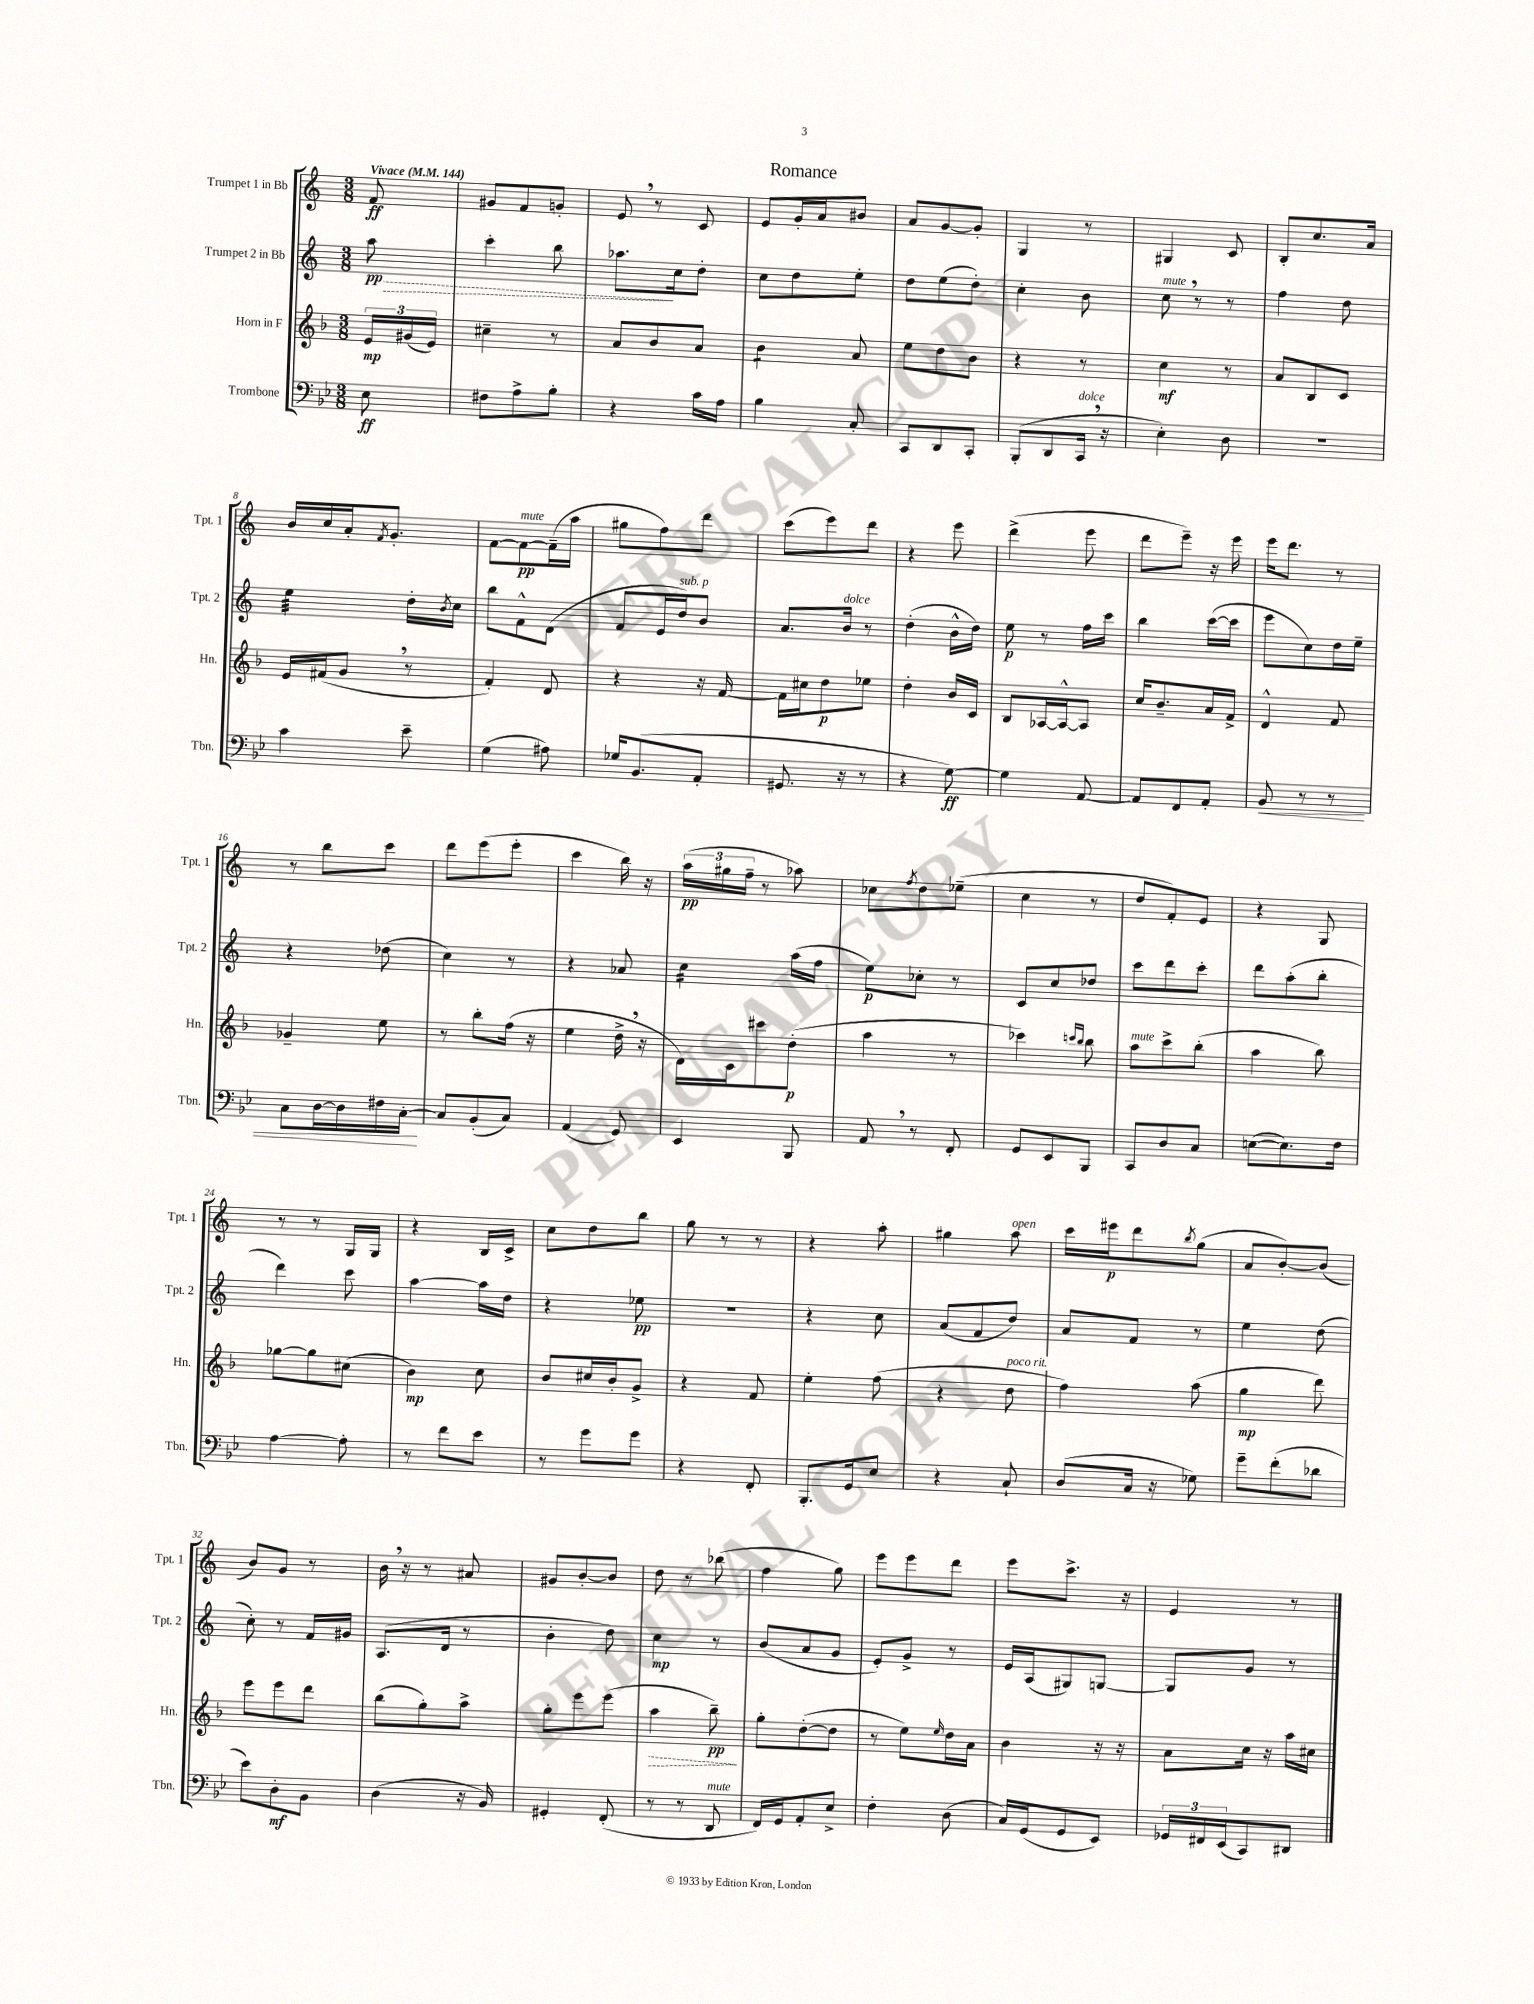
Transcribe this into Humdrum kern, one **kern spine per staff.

**kern	**dynam	**kern	**dynam	**kern	**dynam	**kern	**dynam
*part4	*part4	*part3	*part3	*part2	*part2	*part1	*part1
*staff4	*staff4	*staff3	*staff3	*staff2	*staff2	*staff1	*staff1
*I"Trombone	*	*I"Horn in F	*	*I"Trumpet 2 in Bb	*	*I"Trumpet 1 in Bb	*
*I'Tbn.	*	*I'Hn.	*	*I'Tpt. 2	*	*I'Tpt. 1	*
*clefF4	*	*clefG2	*	*clefG2	*	*clefG2	*
*k[b-e-]	*	*k[b-]	*	*k[]	*	*k[]	*
*M3/8	*	*M3/8	*	*M3/8	*	*M3/8	*
*MM144	*	*MM144	*	*MM144	*	*MM144	*
=	=	=	=	=	=	=	=
!	!	!	!	!	!	!LO:TX:a:B:t=Vivace	!
!	!	!	!	!	!LO:HP:b	!	!
8E-\	ff	24e/LL	mp	8aa\	> pp	8f/	ff
.	.	(24g#X/	.	.	.	.	.
.	.	24e/JJ)	.	.	.	.	.
=1	=1	=1	=1	=1	=1	=1	=1
8F#X\L	.	4cc#X~\	.	4ccc'\	.	8g#X/L	.
8A^\	.	.	.	.	.	8f/	.
8B-'\J	.	8r	.	8bb\	.	8gn'/J	.
=2	=2	=2	=2	=2	=2	=2	=2
4r	.	8a/L	.	8.aa-X\L	.	8e,/	.
.	.	8b-/	.	.	.	8r	.
.	.	.	.	16cc\k	]	.	.
16c\LL	.	8a/J	.	8dd'\J	.	8c/	.
16A\JJ	.	.	.	.	.	.	.
=3	=3	=3	=3	=3	=3	=3	=3
*	*	*tremolo	*	*	*	*	*
4B-\	.	8b-\L	.	8cc\L	.	8e/L	.
.	.	8b-\J	.	8dd\	.	16g'/L	.
*	*	*Xtremolo	*	*	*	*	*
.	.	.	.	.	.	16a/J	.
8C'/	.	8a/	.	8ee'\J	.	8b#X/J	.
=4	=4	=4	=4	=4	=4	=4	=4
8CC/L	.	8ee\L	.	8dd\L	.	8a/L	.
8DD/	.	8dd\	.	(8ee\	.	[8g/	.
8CC'/J	.	8b-\J	.	8dd'\J)	.	8g'/J]	.
=5	=5	=5	=5	=5	=5	=5	=5
(8BBB-'/L	.	4r	.	4cc'\	.	4G/	.
8DD/	.	.	.	.	.	.	.
!LO:TX:a:i:t=dolce	!	!	!	!	!	!	!
16CC,/Jk	.	8r	.	8b\	.	8r	.
16r	.	.	.	.	.	.	.
=6	=6	=6	=6	=6	=6	=6	=6
!	!	!	!	!LO:TX:a:i:t=mute	!	!	!
4E-'\)	.	4cc\	mf	8cc,\	.	4G#X/	.
.	.	.	.	8r	.	.	.
8D\	.	8r	.	8r	.	8c/	.
=7	=7	=7	=7	=7	=7	=7	=7
4.r	.	8a/L	.	4ff\	.	8B'/L	.
.	.	8B-/	.	.	.	8.cc/	.
.	.	8c/J	.	8dd\	.	.	.
.	.	.	.	.	.	16a/Jk	.
!!LO:LB:g=z
=8	=8	=8	=8	=8	=8	=8	=8
*	*	*	*	*tremolo	*	*	*
4c\	.	16e/LL	.	32ee\LLL	.	16b/LL	.
.	.	.	.	32ee\	.	.	.
.	.	(16f#X/J	.	32ee\	.	16cc/	.
.	.	.	.	32ee\	.	.	.
.	.	8g,/J	.	32ee\	.	16a'/J	.
.	.	.	.	32ee\	.	.	.
.	.	.	.	.	.	8qf/	.
.	.	.	.	32ee\	.	8.g'/J	.
.	.	.	.	32ee\JJJ	.	.	.
*	*	*	*	*Xtremolo	*	*	*
8e-~\	.	8r	.	16dd'\LL	.	.	.
.	.	.	.	8qb/	.	.	.
.	.	.	.	16cc\JJ	.	.	.
=9	=9	=9	=9	=9	=9	=9	=9
(4G\	.	4f'/)	.	8bb\L	.	[8f\L	.
!	!	!	!	!	!	!LO:TX:a:i:t=mute	!
.	.	.	.	8f^^\	.	8f\_	pp
8A#X\)	.	8d/	.	(8d\J	.	(16f~\L]	.
.	.	.	.	.	.	16aa\JJ	.
=10	=10	=10	=10	=10	=10	=10	=10
16G-X/KL	.	4r	.	8f/L	.	8gg#X\L	.
(8.BB-/	.	.	.	.	.	.	.
.	.	.	.	16e/L	.	8ff\)	.
!	!	!	!	!LO:TX:a:i:t=sub. p	!	!	!
.	.	.	.	16dd/J)	.	.	.
8AA'/J	.	16r	.	8b/J	.	8ddd\J	.
.	.	[16f/	.	.	.	.	.
=11	=11	=11	=11	=11	=11	=11	=11
8.GG#X/	.	16f\LL]	.	8.a/L	.	(8ccc\L	.
.	.	16cc#X\J	.	.	.	.	.
.	.	8dd\	p	.	.	8eee\)	.
!	!	!	!	!LO:TX:a:i:t=dolce	!	!	!
16r	.	.	.	16b/Jk	.	.	.
8r	.	8ee-X\J	.	8r	.	8ddd\J	.
=12	=12	=12	=12	=12	=12	=12	=12
4r	.	4dd'\	.	(4dd'\	.	4r	.
[8G\)	ff	16b-/LL	.	16b^^\LL	.	8eee\	.
.	.	16c/JJ	.	16dd\JJ)	.	.	.
=13	=13	=13	=13	=13	=13	=13	=13
4G\]	.	8B-/L	.	8ee\	p	(4ddd^\	.
.	.	[16A-X/L	.	8r	.	.	.
.	.	16A-^^/J_	.	.	.	.	.
[8AA/	.	8A-/J]	.	16ff\LL	.	8eee\	.
.	.	.	.	16ccc\JJ	.	.	.
=14	=14	=14	=14	=14	=14	=14	=14
8AA/L]	.	16cc/KL	.	4bb\	.	8ddd\L	.
.	.	8.b-~/	.	.	.	.	.
8FF/	.	.	.	.	.	8eee~\J)	.
8AA'/J	.	16a/L	.	([16ccc\LL	.	16r	.
.	.	16f^/JJ	.	16ccc\JJ]	.	16eee\	.
=15	=15	=15	=15	=15	=15	=15	=15
!	!LO:HP:b	!	!	!	!	!	!
8BB-/	<	4d^^/	.	8eee\L	.	16eee\KL	.
.	.	.	.	.	.	8.ddd\J	.
8r	.	.	.	8cc\)	.	.	.
8r	.	8f/	.	16dd\L	.	8r	.
.	.	.	.	16ee~\JJ	.	.	.
!!LO:LB:g=z
=16	=16	=16	=16	=16	=16	=16	=16
8C\L	.	4g-X~/	.	4r	.	8r	.
[16D\L	.	.	.	.	.	8bb\L	.
16D\]	.	.	.	.	.	.	.
16F#X\	.	8ee\	.	(8dd-X\	.	8ccc\J	.
[16C'\JJ	.	.	.	.	.	.	.
.	[	.	.	.	.	.	.
=17	=17	=17	=17	=17	=17	=17	=17
8C/L]	.	8r	.	4cc\)	.	8ddd\L	.
(8BB-'/	.	8bb-'\L	.	.	.	(8eee\	.
8C/J)	.	(16ff\Jk	.	8r	.	8eee'\J	.
.	.	16r	.	.	.	.	.
=18	=18	=18	=18	=18	=18	=18	=18
(4AA/	.	4ee\	.	4r	.	4ccc\	.
8GG/)	.	16dd^,\	.	8a-X/	.	16bb\)	.
.	.	16r	.	.	.	16r	.
=19	=19	=19	=19	=19	=19	=19	=19
*	*	*	*	*tremolo	*	*	*
4EE-/	.	16d\LL)	.	16cc\LL	.	(24aa\LL	pp
.	.	.	.	.	.	24gg#X\	.
.	.	16c\J	.	16cc\	.	.	.
.	.	.	.	.	.	24ff~\JJ	.
.	.	8ccc#X\	.	16cc\	.	8r	.
.	.	.	.	16cc\JJ	.	.	.
*	*	*	*	*Xtremolo	*	*	*
8BBB-/	.	(8dd'\J	p	(16aa\LL	.	8aa-X\)	.
.	.	.	.	16ff\JJ	.	.	.
=20	=20	=20	=20	=20	=20	=20	=20
8AA,/	.	4aa\	.	8ee\L)	p	8cc-X\L	.
.	.	.	.	.	.	8qff/	.
8r	.	.	.	8cc-X'\J	.	8dd\	.
8FF'/	.	8r	.	8r	.	(8ee-X~\J	.
=21	=21	=21	=21	=21	=21	=21	=21
8GG/L	.	4ccc-X\)	.	8c/L	.	4cc\	.
8EE-/	.	.	.	8cc/	.	.	.
.	.	16qqcccn/LL	.	.	.	.	.
.	.	16qqbb-/JJ	.	.	.	.	.
8BBB-/J	.	8bb-\	.	8dd-X/J	.	8r	.
=22	=22	=22	=22	=22	=22	=22	=22
!	!	!LO:TX:a:i:t=mute	!	!	!	!	!
8CC/L	.	8aa\L	.	8ccc\L	.	8dd/L	.
8D/	.	8ccc^\	.	8ddd\	.	8f'/)	.
8C/J	.	(8bb-'\J	.	8ccc'\J	.	8e/J	.
=23	=23	=23	=23	=23	=23	=23	=23
([8En\L	.	4aa\	.	8ddd\L	.	4r	.
8.E\])	.	.	.	(8aa'\	.	.	.
.	.	8bb-\)	.	8bb'\J	.	8G/	.
16F\Jk	.	.	.	.	.	.	.
!!LO:LB:g=z
=24	=24	=24	=24	=24	=24	=24	=24
[4A\	.	[8gg-X\L	.	4ddd\)	.	8r	.
.	.	8gg-\]	.	.	.	8r	.
8A'\]	.	(8cc#X\J	.	8ccc\	.	16G/LL	.
.	.	.	.	.	.	16G/JJ	.
=25	=25	=25	=25	=25	=25	=25	=25
8r	.	4b-\)	mp	[4aa\	.	4r	.
8f\L	.	.	.	.	.	.	.
8e-\J	.	8cc\	.	16aa\LL]	.	16B/LL	.
.	.	.	.	16dd\JJ	.	16c^/JJ	.
=26	=26	=26	=26	=26	=26	=26	=26
8r	.	8b-/L	.	4r	.	8cc\L	.
8g\L	.	16cc#X/L	.	.	.	8dd\	.
.	.	16b-'/J	.	.	.	.	.
8g\J	.	8g^/J	.	8ee-X\	pp	8bb\J	.
=27	=27	=27	=27	=27	=27	=27	=27
4r	.	4r	.	4.r	.	8gg\	.
.	.	.	.	.	.	8r	.
8FF'/	.	8f/	.	.	.	8r	.
=28	=28	=28	=28	=28	=28	=28	=28
8.BBB-'/L	.	4ee'\	.	4r	.	4r	.
16GG/k	.	.	.	.	.	.	.
8E-/J	.	(8ff\	.	8cc\	.	8aa'\	.
=29	=29	=29	=29	=29	=29	=29	=29
4r	.	4r	.	(8a/L	.	4gg#X\	.
.	.	.	.	8f/	.	.	.
!	!	!	!	!	!	!LO:TX:a:i:t=open	!
!	!	!LO:TX:a:i:t=poco rit.	!	!	!	!	!
8C`/	.	8dd\	.	8dd/J)	.	8aa\	.
=30	=30	=30	=30	=30	=30	=30	=30
(8D/L	.	4ff\)	.	8a/L	.	16ccc\LL	.
.	.	.	.	.	.	16eee#X\J	p
16C/Jk	.	.	.	8f/J	.	8ddd\	.
16r	.	.	.	.	.	.	.
.	.	.	.	.	.	8qbb/	.
8G-X\)	.	(8aa\	.	8r	.	(8gg\J	.
=31	=31	=31	=31	=31	=31	=31	=31
8g~\L	.	4gg\	mp	4ee\	.	8a/L	.
(8f'\	.	.	.	.	.	[8b'/)	.
8d-X\J	.	8ddd\)	.	(8dd\	.	(8b/J]	.
!!LO:LB:g=z
=32	=32	=32	=32	=32	=32	=32	=32
8e-\L)	.	8eee\L	.	8cc'\)	.	8b/L)	.
8D'\	mf	8eee\	.	8r	.	8g/J	.
8BB-\J	.	8ddd\J	.	16f/LL	.	8r	.
.	.	.	.	16g#X/JJ	.	.	.
=33	=33	=33	=33	=33	=33	=33	=33
(4D\	.	(8bb-\L	.	(8.A/L	.	16b,\	.
.	.	.	.	.	.	16r	.
.	.	8gg'\)	.	.	.	8r	.
.	.	.	.	16d/Jk	.	.	.
16r	.	8aa^\J	.	8r	.	8a#X/	.
16BB-/)	.	.	.	.	.	.	.
=34	=34	=34	=34	=34	=34	=34	=34
4GG#X'/	.	8gg'\L	.	4b'\	.	8g#X/L	.
.	.	8eee\	.	.	.	[8b'/	.
(8FF'/	.	(8eee\J	.	8dd\)	.	8b/J]	.
=35	=35	=35	=35	=35	=35	=35	=35
!	!	!	!LO:HP:b	!	!	!	!
8r	.	4aa\	>	4cc\	mp	8dd\	.
8r	.	.	.	.	.	8r	.
!LO:TX:a:i:t=mute	!	!	!	!	!	!	!
8DD/	.	8bb-~\)	pp	8r	.	(8bb-X\	.
.	.	.	]	.	.	.	.
=36	=36	=36	=36	=36	=36	=36	=36
16FF/LL)	.	8gg'\L	.	(8b/L	.	4ff\	.
16GG/J	.	.	.	.	.	.	.
8AA'/	.	([8dd'\	.	8a/	.	.	.
8E-^/J	.	8dd\J]	.	8g/J	.	8gg\)	.
=37	=37	=37	=37	=37	=37	=37	=37
4F'\	.	8r	.	8e'/L)	.	8eee\L	.
.	.	8ee\L)	.	8g^/J	.	8eee\	.
.	.	16qqee/	.	.	.	.	.
(8D\	.	16dd\L	.	8r	.	8ddd\J	.
.	.	16a\JJ	.	.	.	.	.
=38	=38	=38	=38	=38	=38	=38	=38
16C/LL)	.	4b-\	.	16e/LL	.	8eee\L	.
(16GG/J	.	.	.	(16A/J	.	.	.
8GG/	.	.	.	8G#X/)	.	8.ccc^\J	.
8EE-/J)	.	16r	.	[8Gn/J	.	.	.
.	.	16r	.	.	.	16r	.
=39	=39	=39	=39	=39	=39	=39	=39
24GG-X/LL	.	8a\L	.	8G/L]	.	4e/	.
24FF#X/	.	.	.	.	.	.	.
(24EE-/J	.	.	.	.	.	.	.
8CC/)	.	16cc\Jk	.	8g/J	.	.	.
.	.	16r	.	.	.	.	.
8DD#X/J	.	16aa\LL	.	8r	.	8r	.
.	.	16cc#X\JJ	.	.	.	.	.
==	==	==	==	==	==	==	==
*-	*-	*-	*-	*-	*-	*-	*-
